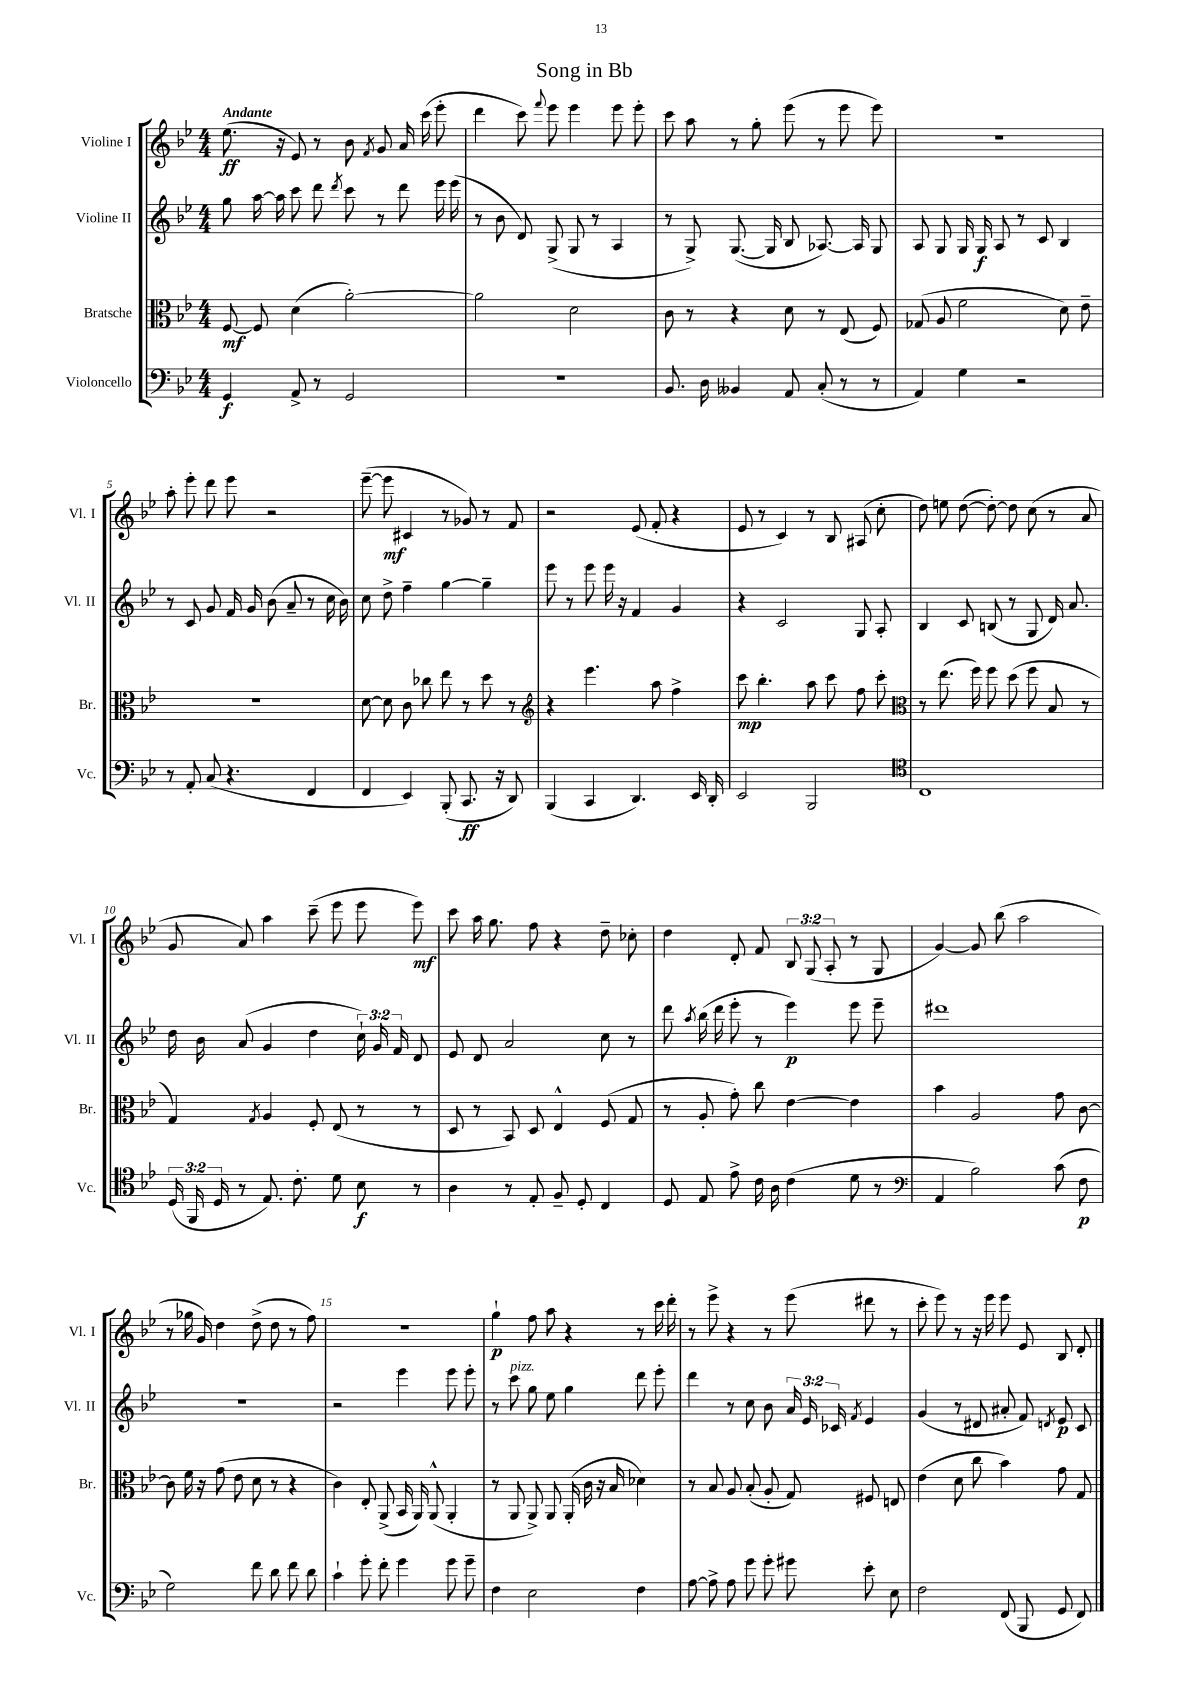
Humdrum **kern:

**kern	**kern	**kern	**kern
*staff4	*staff3	*staff2	*staff1
*clefF4	*clefC3	*clefG2	*clefG2
*k[b-e-]	*k[b-e-]	*k[b-e-]	*k[b-e-]
*M4/4	*M4/4	*M4/4	*M4/4
4GG/	[8F/	8gg\	(8.ee-\
.	8F/]	[16aa\	.
.	.	16aa\]	16r
8AA^/	(4d\	8ccc\	8e-/)
8r	.	8ddd\	8r
.	.	8qddd/	.
2GG/	[2a'\)	8ccc\	8b-\
.	.	.	8qf/
.	.	8r	8g/
.	.	8ddd\	16a/
.	.	.	(16ccc\
.	.	16eee-\	8eee-'\
.	.	(16eee-\	.
=	=	=	=
1r	2a\]	8r	4ddd\
.	.	8b-\	.
.	.	8d/)	8ccc\)
.	.	.	8qqfff/
.	.	(8G^/	8eee-\
.	2d\	8G/	4eee-\
.	.	8r	.
.	.	4A/	8eee-\
.	.	.	8eee-'\
=	=	=	=
8.BB-/	8c\	8r	8ccc\
.	8r	8G^/)	8aa\
16D\	.	.	.
4BB--/	4r	([8.G/	8r
.	.	.	8gg'\
.	.	16G/]	.
8AA/	8d\	8B-/	(8eee-\
(8C'/	8r	[8.A-/)	8r
8r	(8E-/	.	8eee-\
.	.	16A-/]	.
8r	8F/)	8G/	8eee-\)
=	=	=	=
4AA/)	(8G-/	8A/	1r
.	8A/	8G/	.
4G\	2f\	16G/	.
.	.	16G/	.
.	.	8A/	.
2r	.	8r	.
.	.	8c/	.
.	8d\)	4B-/	.
.	8e-~\	.	.
=	=	=	=
8r	1r	8r	8aa'\
8AA'/	.	8c/	8eee-'\
(8C/	.	8g/	8ddd\
4.r	.	16f/	8eee-\
.	.	16g/	.
.	.	(8b-\	2r
.	.	8a~/	.
4FF/	.	8r	.
.	.	16cc\	.
.	.	16b-\)	.
=	=	=	=
4FF/	[8d\	8cc\	([8eee-~\
.	8d\]	8dd^\	8eee-\]
4EE-/)	8c\	4ff~\	4c#/
.	8cc-\	.	.
(8BBB-'/	8ee-\	[4gg\	8r
8.CC/	8r	.	8g-/)
.	8dd\	4gg~\]	8r
16r	.	.	.
8DD/)	8r	.	8f/
=	=	=	=
*	*clefG2	*	*
(4BBB-/	4r	8eee-\	2r
.	.	8r	.
4CC/	4.eee-\	8eee-\	.
.	.	16eee-\	.
.	.	16r	.
4.DD/)	.	4f/	(8e-/
.	8aa\	.	8f'/
.	4ff^\	4g/	4r
16EE-/	.	.	.
16DD'/	.	.	.
=	=	=	=
2EE-/	8ccc\	4r	8e-/
.	4.bb-'\	.	8r
.	.	2c/	4c/)
2BBB-/	8aa\	.	8r
.	8ccc\	.	8B-/
.	8ff\	8G/	(8A#/
.	8ccc'\	8A'/	8cc'\
=	=	=	=
*clefC4	*clefC3	*	*
1C	8r	4B-/	8dd\)
.	(8.ee-\	.	8ee\
.	.	8c/	([8dd\
.	16ff\)	.	.
.	8ff\	(8B/	8dd'\_)
.	(8dd\	8r	8dd\]
.	8ff\	8G/	(8cc\
.	8B-/	16d/)	8r
.	.	8.a/	.
.	8r	.	8a/
=	=	=	=
(24D/	4G/)	16dd\	8g/
24FF/	.	.	.
.	.	16b-\	.
24D/	.	.	.
8r	.	(8a/	8a/)
.	8qG/	.	.
8.E-/)	4A/	4g/	4aa\
8.c'\	.	.	.
.	8F'/	4dd\	(8ccc~\
8d\	(8E-/	.	8eee-\
8B-\	8r	24cc`\)	8eee-\
.	.	24g/	.
.	.	24f/	.
8r	8r	8d/	8eee-\)
=	=	=	=
4A\	8D/	8e-/	8ccc\
.	8r	8d/	16aa\
.	.	.	8.gg\
8r	8BB-/)	2a/	.
8E-'/	8D/	.	8ff\
8F~/	4E-^^/	.	4r
8D'/	.	.	.
4C/	(8F/	8cc\	8dd~\
.	8G/	8r	8cc-'\
=	=	=	=
8D/	8r	8ddd\	4dd\
.	.	8qaa/	.
8E-/	8A'/	(16bb-\	.
.	.	16ddd\	.
8e-^\	8g'\)	8eee-'\	8d'/
16c\	8cc\	8r	8f/
16A\	.	.	.
(4c\	[4e-\	4eee-\)	12B-/
.	.	.	(12G/
.	.	.	12A'/
8d\	4e-\]	8eee-\	8r
8r	.	8eee-~\	8G/
=	=	=	=
*clefF4	*	*	*
4AA/	4b-\	1ddd#	[4g/)
2B-\)	2A/	.	8g/]
.	.	.	(8bb-\
.	.	.	2aa\
(8c\	8g\	.	.
8F\	[8c\	.	.
=	=	=	=
2G\)	8c\]	1r	8r
.	16f\	.	16gg-\
.	16r	.	16g/)
.	(8g\	.	4dd\
.	8e-\	.	.
8f\	8d\	.	(8dd^\
8d\	8r	.	8dd\
8f\	4r	.	8r
8d\	.	.	8ff\)
=	=	=	=
4c`\	4c\)	2r	1r
8g'\	8E-'/	.	.
8f'\	(8AA^/	.	.
4g\	16BB-/	4eee-\	.
.	16AA/)	.	.
.	(8AA^^/	.	.
8g\	4AA'/	8eee-\	.
8g~\	.	8eee-'\	.
=	=	=	=
4F\	8r	8r	4gg`\
.	8AA/	8ccc\	.
2E-\	8AA^/)	8gg\	8ff\
.	8AA/	8ee-\	8aa\
.	(16AA'/	4gg\	4r
.	16c\	.	.
.	16r	.	.
.	16B-/	.	.
4F\	4d-\)	8ddd\	8r
.	.	8eee-'\	16ccc\
.	.	.	16ddd'\
=	=	=	=
[8A\	8r	4ddd\	8r
8A^\]	8B-/	.	8eee-^\
8A\	8A/	8r	4r
8g\	(8B-'/	8cc\	.
8g'\	8A'/	8b-\	8r
8g#\	8G/)	24a/	(8eee-\
.	.	24e-/	.
.	.	24c-/	.
.	.	8qf/	.
8e-'\	8F#/	4e-/	8ddd#\
8E-\	8E/	.	8r
=	=	=	=
2F\	(4e-\	(4g/	8ccc'\
.	.	.	8eee-\)
.	8d\	8r	8r
.	8cc\	8d#/	16r
.	.	.	16eee-\
(8FF/	4b-\)	8a#'/	8eee-\
8BBB-/	.	8f/)	8e-/
.	.	8qd/	.
8GG/	8g\	8e-/	8B-/
8FF/)	8G/	8c/	8d'/
==	==	==	==
*-	*-	*-	*-
